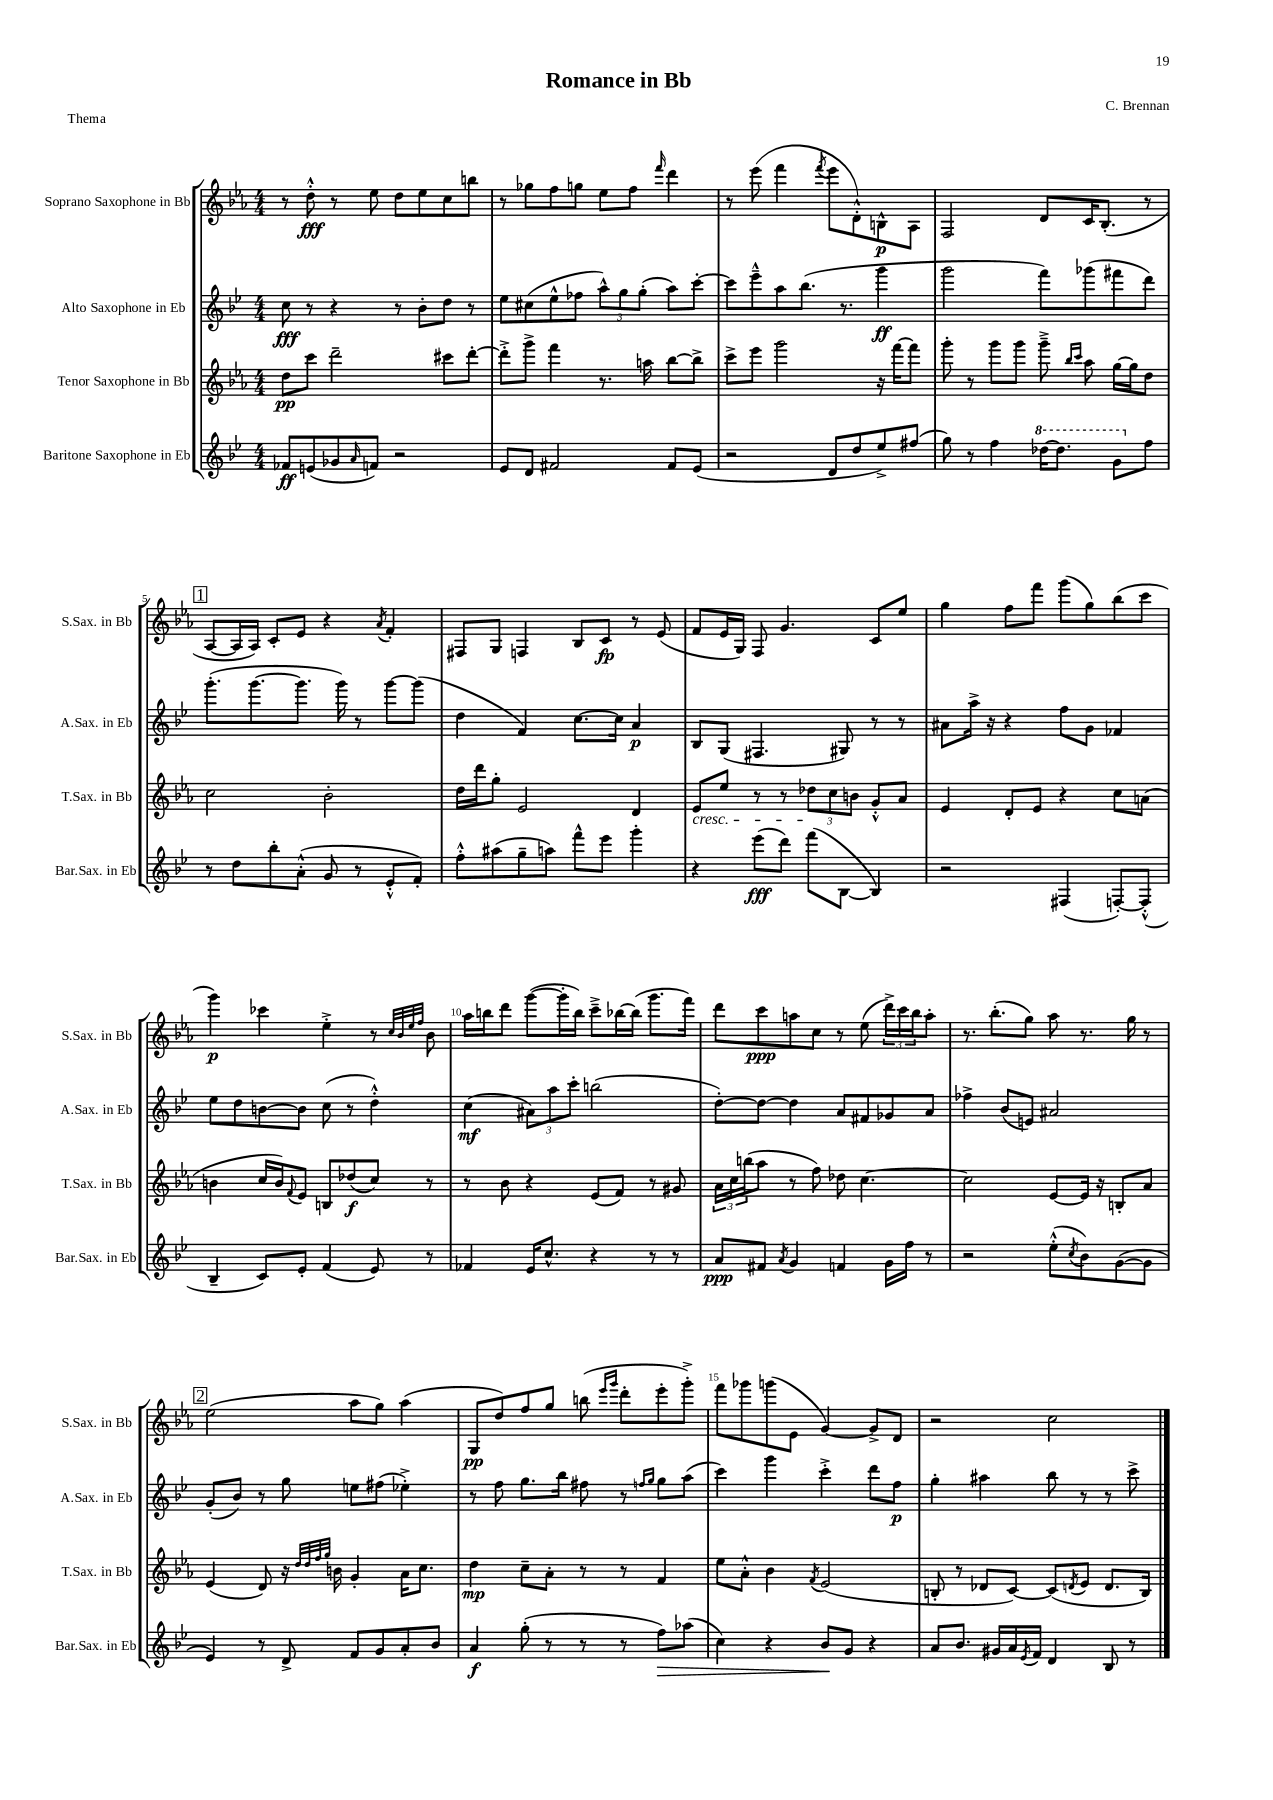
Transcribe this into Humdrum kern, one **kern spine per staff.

**kern	**dynam	**kern	**dynam	**kern	**dynam	**kern	**dynam
*part4	*part4	*part3	*part3	*part2	*part2	*part1	*part1
*staff4	*staff4	*staff3	*staff3	*staff2	*staff2	*staff1	*staff1
*I"Baritone Saxophone in Eb	*	*I"Tenor Saxophone in Bb	*	*I"Alto Saxophone in Eb	*	*I"Soprano Saxophone in Bb	*
*I'Bar.Sax. in Eb	*	*I'T.Sax. in Bb	*	*I'A.Sax. in Eb	*	*I'S.Sax. in Bb	*
*clefG2	*	*clefG2	*	*clefG2	*	*clefG2	*
*k[b-e-]	*	*k[b-e-a-]	*	*k[b-e-]	*	*k[b-e-a-]	*
*M4/4	*	*M4/4	*	*M4/4	*	*M4/4	*
=1	=1	=1	=1	=1	=1	=1	=1
8f-X/L	ff	8dd\L	pp	8cc\	fff	8r	.
(8en/	.	8ccc\J	.	8r	.	8dd'^^\	fff
8g-X/	.	2ddd~\	.	4r	.	8r	.
16qqa/	.	.	.	.	.	.	.
8fn/J)	.	.	.	.	.	8ee-\	.
2r	.	.	.	8r	.	8dd\L	.
.	.	.	.	8b-'\L	.	8ee-\	.
.	.	8ccc#X\L	.	8dd\J	.	8cc\	.
.	.	[8ddd'\J	.	8r	.	8bbn\J	.
=2	=2	=2	=2	=2	=2	=2	=2
8e-/L	.	8ddd'^\L]	.	8ee-\L	.	8r	.
8d/J	.	8ggg^\J	.	(8cc#X\	.	8gg-X\L	.
2f#X/	.	4fff\	.	8ee-^^\	.	8ff\	.
.	.	.	.	8ff-X\J	.	8ggn\J	.
.	.	8.r	.	12aa^^\L)	.	8ee-\L	.
.	.	.	.	12gg\	.	.	.
.	.	.	.	.	.	8ff\J	.
.	.	.	.	(12gg'\J	.	.	.
.	.	16aan\	.	.	.	.	.
.	.	.	.	.	.	16qqfff/	.
8f#/L	.	[8bb-\L	.	8aa\L)	.	4ddd\	.
(8e-/J	.	8bb-^\J]	.	[8ccc'\J	.	.	.
=3	=3	=3	=3	=3	=3	=3	=3
2r	.	8ccc^\L	.	8ccc\L]	.	8r	.
.	.	8eee-\J	.	8eee-~^^\	.	(8eee-\	.
.	.	2ggg\	.	8aa\	.	4fff\	.
.	.	.	.	(8.bb-\J	.	.	.
.	.	.	.	.	.	8qfff/	.
8d/L	.	.	.	.	.	8eee-\L	.
.	.	.	.	8.r	.	.	.
8dd/	.	.	.	.	.	8d'^^\)	.
8ee-^/)	.	16r	.	4ggg\	ff	8Bn^^\	p
.	.	[16fff\KL	.	.	.	.	.
(8ff#X/J	.	8fff\J]	.	.	.	8A-\J	.
=4	=4	=4	=4	=4	=4	=4	=4
8gg\)	.	8ggg'\	.	2ggg\	.	2F/	.
8r	.	8r	.	.	.	.	.
4ff\	.	8ggg\L	.	.	.	.	.
.	.	8ggg\J	.	.	.	.	.
*8va	*	*	*	*	*	*	*
[16ddd-X\KL	.	8ggg~^\	.	8fff\L)	.	8d/L	.
8.ddd-\J]	.	.	.	.	.	.	.
.	.	16qqbb-/LL	.	.	.	.	.
.	.	16qqccc/JJ	.	.	.	.	.
.	.	8aa-\	.	(8ggg-X\	.	16c/K	.
.	.	.	.	.	.	(8.B-'/J	.
8gg\L	.	[16gg\LL	.	8fff#X\	.	.	.
.	.	16gg\J]	.	.	.	.	.
*X8va	*	*	*	*	*	*	*
8ff\J	.	8dd\J	.	8ddd\J)	.	8r	.
!!LO:LB:g=z
!!LO:REH:place=s1:t=1
=5	=5	=5	=5	=5	=5	=5	=5
8r	.	2cc\	.	(8.ggg'\L	.	[8A-/L	.
8dd\L	.	.	.	.	.	16A-/L]	.
.	.	.	.	[8.ggg\	.	16A-/JJ)	.
8bb-'\	.	.	.	.	.	8c'/L	.
(8a'^^\J	.	.	.	8.ggg\J]	.	8e-/J	.
8g/	.	2b-'\	.	.	.	4r	.
.	.	.	.	16ggg\)	.	.	.
8r	.	.	.	8r	.	.	.
.	.	.	.	.	.	8qa-/	.
8e-'^^/L	.	.	.	[8ggg\L	.	4f'/	.
8f'/J)	.	.	.	(8ggg\J]	.	.	.
=6	=6	=6	=6	=6	=6	=6	=6
8ff'^^\L	.	16dd\LL	.	4dd\	.	8F#X/L	.
.	.	16ddd\J	.	.	.	.	.
(8aa#X\	.	8gg'\J	.	.	.	8G/J	.
8gg~\	.	2e-/	.	4f/)	.	4Fn/	.
8aan\J)	.	.	.	.	.	.	.
8fff^^\L	.	.	.	[8.cc\L	.	8B-/L	.
8eee-\J	.	.	.	.	.	8c/J	fp
.	.	.	.	16cc\Jk]	.	.	.
4ggg'\	.	4d/	.	4a/	p	8r	.
.	.	.	.	.	.	(8e-/	.
=7	=7	=7	=7	=7	=7	=7	=7
!	!	!LO:TX:b:i:t=cresc.	!	!	!	!	!
4r	.	8e-/L	.	8B-/L	.	8f/L	.
.	.	8ee-/J	.	(8G/J	.	16e-/L	.
.	.	.	.	.	.	16G/JJ)	.
(8eee-\L	fff	8r	.	4.F#X/	.	8F/	.
8ddd\J)	.	8r	.	.	.	4.g/	.
(8fff\L	.	12dd-X\L	.	.	.	.	.
.	.	12cc\	.	.	.	.	.
[8B-\J	.	.	.	8G#X/)	.	.	.
.	.	12bn\J	.	.	.	.	.
4B-/])	.	8g'^^/L	.	8r	.	8c/L	.
.	.	8a-/J	.	8r	.	8ee-/J	.
=8	=8	=8	=8	=8	=8	=8	=8
2r	.	4e-/	.	8a#X\L	.	4gg\	.
.	.	.	.	16aa^\Jk	.	.	.
.	.	.	.	16r	.	.	.
.	.	8d'/L	.	4r	.	8ff\L	.
.	.	8e-/J	.	.	.	8fff\J	.
(4F#X/	.	4r	.	8ff\L	.	(8ggg\L	.
.	.	.	.	8g\J	.	8gg\)	.
[8Fn'/L)	.	8cc\L	.	4f-X/	.	(8bb-\	.
(8F'^^/J]	.	(8an\J	.	.	.	8ccc\J	.
!!LO:LB:g=z
=9	=9	=9	=9	=9	=9	=9	=9
4B-~/	.	4bn\	.	8ee-\L	.	4ggg\)	p
.	.	.	.	8dd\	.	.	.
8c/L)	.	16cc/LL	.	[8bn\	.	4ccc-X\	.
.	.	16b/J)	.	.	.	.	.
.	.	8qqf/	.	.	.	.	.
8e-'/J	.	8e-/J	.	8b\J]	.	.	.
(4f/	.	8Bn/L	.	(8cc\	.	4ee-'^\	.
.	.	(8dd-X/	f	8r	.	.	.
8e-/)	.	8cc/J)	.	4dd'^^\)	.	8r	.
.	.	.	.	.	.	32qqcc/LLL	.
.	.	.	.	.	.	32qqb-/	.
.	.	.	.	.	.	32qqee-/	.
.	.	.	.	.	.	32qqff/JJJ	.
8r	.	8r	.	.	.	8b-\	.
=10	=10	=10	=10	=10	=10	=10	=10
4f-X/	.	8r	.	(4cc\	mf	16aa-\LL	.
.	.	.	.	.	.	16bbn\J	.
.	.	8b-\	.	.	.	8ddd\J	.
16e-/KL	.	4r	.	12a#X\L)	.	([8ggg\L	.
8.cc^^/J	.	.	.	.	.	.	.
.	.	.	.	12aa\	.	.	.
.	.	.	.	.	.	16ggg'\L]	.
.	.	.	.	12ccc'\J	.	.	.
.	.	.	.	.	.	16bb\JJ)	.
4r	.	(8e-/L	.	(2bbn\	.	8ccc~^\L	.
.	.	8f/J)	.	.	.	[16bb-X\L	.
.	.	.	.	.	.	(16bb-\JJ]	.
8r	.	8r	.	.	.	8.ggg\L	.
8r	.	8g#X/	.	.	.	.	.
.	.	.	.	.	.	16fff\Jk)	.
=11	=11	=11	=11	=11	=11	=11	=11
8a/L	ppp	24a-\LL	.	[8dd'\L)	.	8ddd\L	.
.	.	24cc\	.	.	.	.	.
.	.	(24bbn\J	.	.	.	.	.
8f#X/J	.	8aa-\J	.	8dd\J_	.	8ccc\	ppp
8qa/	.	.	.	.	.	.	.
4g/	.	8r	.	4dd\]	.	8aan\	.
.	.	8ff\)	.	.	.	8cc\J	.
4fn/	.	8dd-X\	.	8a/L	.	8r	.
.	.	[4.cc\	.	8f#X/	.	(8ee-\	.
16g\LL	.	.	.	8g-X/	.	24ddd^\LL)	.
.	.	.	.	.	.	24ccc\	.
16ff\JJ	.	.	.	.	.	.	.
.	.	.	.	.	.	24bb-\J	.
8r	.	.	.	8a/J	.	8aa'\J	.
=12	=12	=12	=12	=12	=12	=12	=12
2r	.	2cc\]	.	4ff-X^\	.	8.r	.
.	.	.	.	.	.	(8.bb-'\L	.
.	.	.	.	(8b-/L	.	.	.
.	.	.	.	8en/J)	.	8gg\J)	.
(8ee-'^^\L	.	[8e-/L	.	2a#X/	.	8aa-\	.
8qcc/	.	.	.	.	.	.	.
8b-\)	.	16e-/Jk]	.	.	.	8.r	.
.	.	16r	.	.	.	.	.
([8g\	.	8Bn'/L	.	.	.	.	.
.	.	.	.	.	.	16gg\	.
8g\J]	.	8a-/J	.	.	.	8r	.
!!LO:LB:g=z
!!LO:REH:place=s1:t=2
=13	=13	=13	=13	=13	=13	=13	=13
4e-/)	.	(4e-/	.	(8g'/L	.	(2ee-\	.
.	.	.	.	8b-/J)	.	.	.
8r	.	8d/)	.	8r	.	.	.
8d^/	.	16r	.	8gg\	.	.	.
.	.	32qqdd/LLL	.	.	.	.	.
.	.	32qqdd/	.	.	.	.	.
.	.	32qqff/	.	.	.	.	.
.	.	32qqgg/JJJ	.	.	.	.	.
.	.	16bn\	.	.	.	.	.
8f/L	.	4g'/	.	8een\L	.	8aa-\L	.
8g/	.	.	.	(8ff#X\J	.	8gg\J)	.
8a'/	.	16a-\KL	.	4ee-X'^\)	.	(4aa-\	.
.	.	8.cc\J	.	.	.	.	.
8b-/J	.	.	.	.	.	.	.
=14	=14	=14	=14	=14	=14	=14	=14
4a/	f	4dd\	mp	8r	.	8G/L	pp
.	.	.	.	8ff\	.	8dd/)	.
(8gg'\	.	8cc~\L	.	8.gg\L	.	8ff/	.
8r	.	8a-'\J	.	.	.	8gg/J	.
.	.	.	.	16bb-\Jk	.	.	.
8r	.	8r	.	8ff#X\	.	(8bbn\	.
.	.	.	.	.	.	16qqeee-/LL	.
.	.	.	.	.	.	16qqggg/JJ	.
8r	.	8r	.	8r	.	8ddd'\L	.
.	.	.	.	16qqffn/LL	.	.	.
.	.	.	.	16qqgg/JJ	.	.	.
!	!LO:HP:b	!	!	!	!	!	!
8ff\L)	>	4f/	.	8gg\L	.	8eee-'\	.
(8aa-X\J	.	.	.	(8aa\J	.	8ggg'^\J)	.
=15	=15	=15	=15	=15	=15	=15	=15
4cc\)	.	8ee-\L	.	4ccc\)	.	8fff\L	.
.	.	8a-'^^\J	.	.	.	8ggg-X\	.
4r	.	4b-\	.	4ggg\	.	(8gggn\	.
.	.	.	.	.	.	8e-\J	.
.	.	8qf/	.	.	.	.	.
8b-/L	.	(2e-/	.	4ccc'^\	.	[4g/)	.
8g/J	]	.	.	.	.	.	.
4r	.	.	.	8ddd\L	.	8g^/L]	.
.	.	.	.	8ff\J	p	8d/J	.
=16	=16	=16	=16	=16	=16	=16	=16
8a/L	.	8Bn'/	.	4gg'\	.	2r	.
8.b-/J	.	8r	.	.	.	.	.
.	.	8d-X/L	.	4aa#X\	.	.	.
16g#X/LL	.	.	.	.	.	.	.
16a/	.	[8c/J)	.	.	.	.	.
8qe-/	.	.	.	.	.	.	.
16f/JJ	.	.	.	.	.	.	.
4d/	.	(8c/L]	.	8bb-\	.	2cc\	.
.	.	8qdn/	.	.	.	.	.
.	.	8e-/J	.	8r	.	.	.
8B-/	.	8.d/L	.	8r	.	.	.
8r	.	.	.	8ccc^\	.	.	.
.	.	16B/Jk)	.	.	.	.	.
==	==	==	==	==	==	==	==
*-	*-	*-	*-	*-	*-	*-	*-
